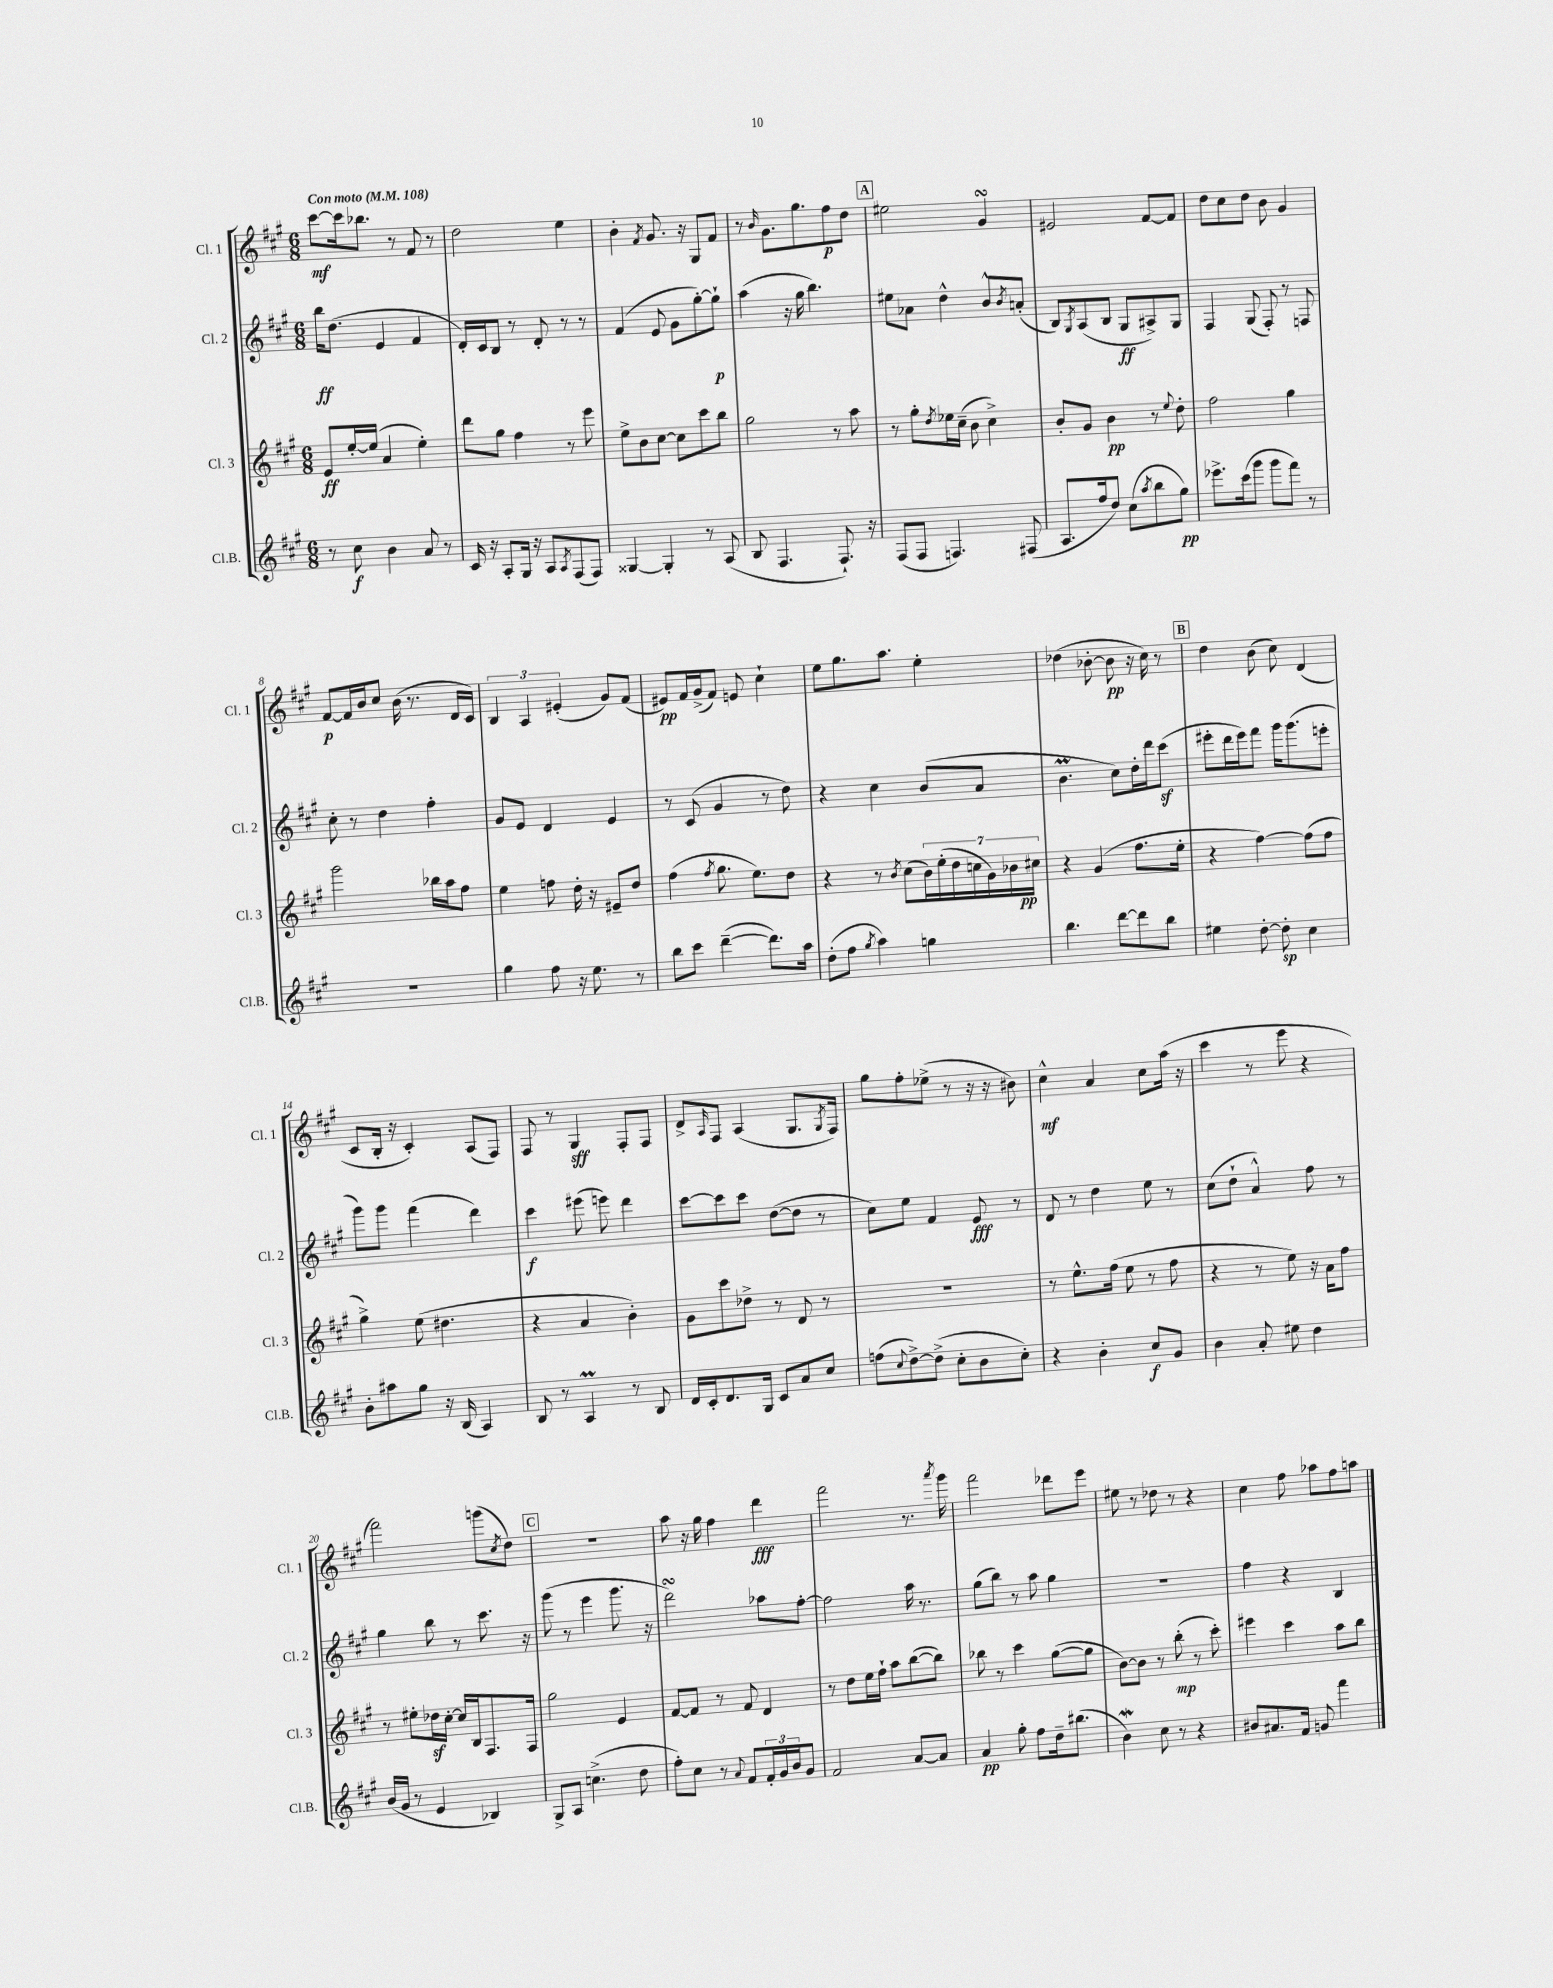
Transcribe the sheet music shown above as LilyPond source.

<<
\new StaffGroup <<
\new Staff = "s0" \with { instrumentName = "Cl. 1" shortInstrumentName = "Cl. 1" } {
    \clef treble \key a \major \numericTimeSignature \time 6/8 \tempo "Con moto" 4 = 108
    cis'''8~\mf cis'''16 bes''8. r8 fis'8 r8 |
    d''2 e''4 |
    b'4-. \acciaccatura { fis'8 } gis'8. r16 gis8 fis'8 |
    r8 \grace { b'16 } gis'8. gis''8. fis''8\p d''8 |
    \mark \markup { \box "A" } eis''2 gis'4\turn |
    eis'2 fis'8~ fis'8 |
    d''8 cis''8 d''8 b'8 gis'4 |
    fis'8~\p fis'16 b'16 cis''8 b'16( r8. d'16 cis'16) |
    \tuplet 3/2 { b4 a4 eis'4-.( } gis'8) fis'8( |
    eis'8\pp) fis'16 gis'16->( fis'8) e'8 cis''4-! |
    e''8 gis''8. a''8. e''4-. |
    des''4( bes'8~-. bes'8\pp r16 cis''16) r8 |
    \mark \markup { \box "B" } d''4 b'8( cis''8) d'4( |
    cis'8 b16-. r16 cis'4-.) a8( fis8) |
    fis8 r8 gis4\sff fis8-. fis8 |
    d'8-> \grace { a16 } fis8 a4( gis8. \acciaccatura { gis8 } fis16) |
    gis''8 fis''8-. ees''8->( r8 r16 r16 bis'8) |
    cis''4-^\mf a'4 cis''8 a''16( r16 |
    cis'''4 r8 e'''8 r4 |
    fis'''2) g'''8( \acciaccatura { cis''8 } d''8) |
    \mark \markup { \box "C" } R2. |
    a''8 r16 gis''16 fis''4 d'''4\fff |
    fis'''2 r8. \acciaccatura { a'''8 } gis'''16 |
    fis'''2 des'''8 e'''8 |
    eis''8 r8 des''8 r8 r4 |
    cis''4 fis''8 aes''8 fis''8 a''8 \bar "|." |
}
\new Staff = "s1" \with { instrumentName = "Cl. 2" shortInstrumentName = "Cl. 2" } {
    \clef treble \key a \major \numericTimeSignature \time 6/8
    b''16\ff d''8.( e'4 fis'4 |
    d'16-.) cis'16 b8 r8 d'8-. r8 r8 |
    fis'4( e'8 gis'8 gis''8~-.) gis''8-!\p |
    a''4( r16 gis''16 b''4.) |
    \mark \markup { \box "A" } eis''8 aes'8 d''4-^ b'8-^ \acciaccatura { b'8 } a'8-.( |
    b8) \acciaccatura { gis8 } a8( b8 gis8\ff ais8->) gis8 |
    fis4 gis8( fis8-.) r8 f8 |
    cis''8-. r8 d''4 fis''4-. |
    gis'8 e'8 d'4 e'4 |
    r8 cis'8( gis'4 r8 d''8) |
    r4 cis''4 b'8( a'8 |
    b'4.\prall cis''8) d''16-. d'''16 cis'''8\sf( |
    \mark \markup { \box "B" } eis'''8-. d'''16 eis'''16) fis'''8 gis'''16 gis'''8.( e'''8-. |
    gis'''8) gis'''8 fis'''4( d'''4) |
    cis'''4\f eis'''8( e'''8) d'''4 |
    cis'''8~ cis'''8 cis'''8 d''8~( d''8 r8 |
    cis''8) e''8 fis'4 e'8\fff r8 |
    d'8 r8 d''4 e''8 r8 |
    cis''8( d''8-! a'4-^) fis''8 r8 |
    gis''4 b''8 r8 cis'''8. r16 |
    \mark \markup { \box "C" } gis'''8( r8 e'''4 gis'''8. r16 |
    d'''2\turn) aes''8 fis''8~-. |
    fis''2 a''16 r8. |
    gis''8( b''8) r8 a''8 gis''4 |
    R2. |
    fis''4 r4 b4 \bar "|." |
}
\new Staff = "s2" \with { instrumentName = "Cl. 3" shortInstrumentName = "Cl. 3" } {
    \clef treble \key a \major \numericTimeSignature \time 6/8
    e'8\ff e''16~-. e''16( a'4 e''4-.) |
    d'''8 gis''8 fis''4 r8 e'''8 |
    e''8-> b'8 cis''8~ cis''8 cis'''8 b''8 |
    gis''2 r8 a''8 |
    \mark \markup { \box "A" } r8 gis''8-. \acciaccatura { d''8 } ees''16 cis''16--( b'8 cis''4->) |
    b'8-. gis'8 b'4\pp r8 \appoggiatura { e''8 } d''8-. |
    fis''2 gis''4 |
    gis'''2 bes''16 a''16 fis''8 |
    e''4 f''8 d''16-. r16 eis'8-- d''8 |
    fis''4( \acciaccatura { fis''8 } gis''8. e''8.) d''8 |
    r4 r8 \acciaccatura { b'8 } cis''8( \tuplet 7/4 { b'16) e''16-.( d''16 c''16 gis'16) bes'16 cis''16\pp } |
    r4 gis'4( fis''8. e''16-. |
    \mark \markup { \box "B" } r4 fis''4~) fis''8( fis''8 |
    gis''4->) e''8( dis''4. |
    r4 a'4 b'4-.) |
    gis'8 cis'''8 des''8-> r8 d'8 r8 |
    R2. |
    r8 e''8.-^ fis''16( e''8 r8 fis''8 |
    r4 r8 e''8) r16 a'16 fis''8 |
    r8 eis''8-. des''16\sf cis''16~-. cis''16 b16 fis8. fis16 |
    \mark \markup { \box "C" } gis''2 e'4 |
    fis'8~ fis'8 r8 fis'8 d'4 |
    r8 d''8 e''16 fis''16-! a''8 b''8~( b''8) |
    bes''8 r8 cis'''4 gis''8~( gis''8 |
    b'8~) b'8 r8 b''8-.\mp( r8 cis'''8-.) |
    eis'''4 cis'''4 a''8 b''8 \bar "|." |
}
\new Staff = "s3" \with { instrumentName = "Cl.B." shortInstrumentName = "Cl.B." } {
    \clef treble \key a \major \numericTimeSignature \time 6/8
    r8 cis''8\f b'4 a'8 r8 |
    cis'16 r16 a8-. gis16 r16 a8 \acciaccatura { a8 } fis8( fis8) |
    gisis4~ gisis4-. r8 a8( |
    b8 fis4. fis8.-!) r16 |
    \mark \markup { \box "A" } fis8( fis8 f4.) fis8( |
    a8. fis''16 d''8) cis''8( \acciaccatura { a''8 } b''8 gis''8\pp) |
    ees'''8.-> cis'''16( gis'''8 gis'''8 fis'''8) r8 |
    R2. |
    gis''4 fis''8 r16 e''8. r8 |
    b''8 cis'''8 d'''4~--( d'''8.) a''16 |
    d''8-.( fis''8 \acciaccatura { gis''8 } a''4) g''4 |
    b''4. d'''8~ d'''8 b''8 |
    \mark \markup { \box "B" } eis''4 d''8~-. d''8-.\sp cis''4 |
    b'8-. ais''8 gis''8 r16 b16( a4) |
    b8 r8 a4\prall r8 b8 |
    d'16 cis'16-. d'8. gis16 cis'8 a'8 cis''8 |
    f''8( \appoggiatura { cis''8 } d''8~->) d''8->( cis''8-. b'8 cis''8-.) |
    r4 b'4-. cis''8\f gis'8 |
    b'4 a'8-. eis''8 d''4 |
    b'16( gis'16 r8 e'4 bes4) |
    \mark \markup { \box "C" } gis8-> a8 c''4.->( d''8 |
    fis''8-.) cis''8 r8 \appoggiatura { a'8 } fis'8 \tuplet 3/2 { fis'16-. gis'16 b'16 } gis'8 |
    fis'2 a'8~ a'8 |
    a'4\pp gis''8-. fis''8 d''16-- bis''8.( |
    b'4\mordent) cis''8 r8 r4 |
    bis'8 ais'8. fis'16 g'8 fis'''4 \bar "|." |
}
>>
>>
